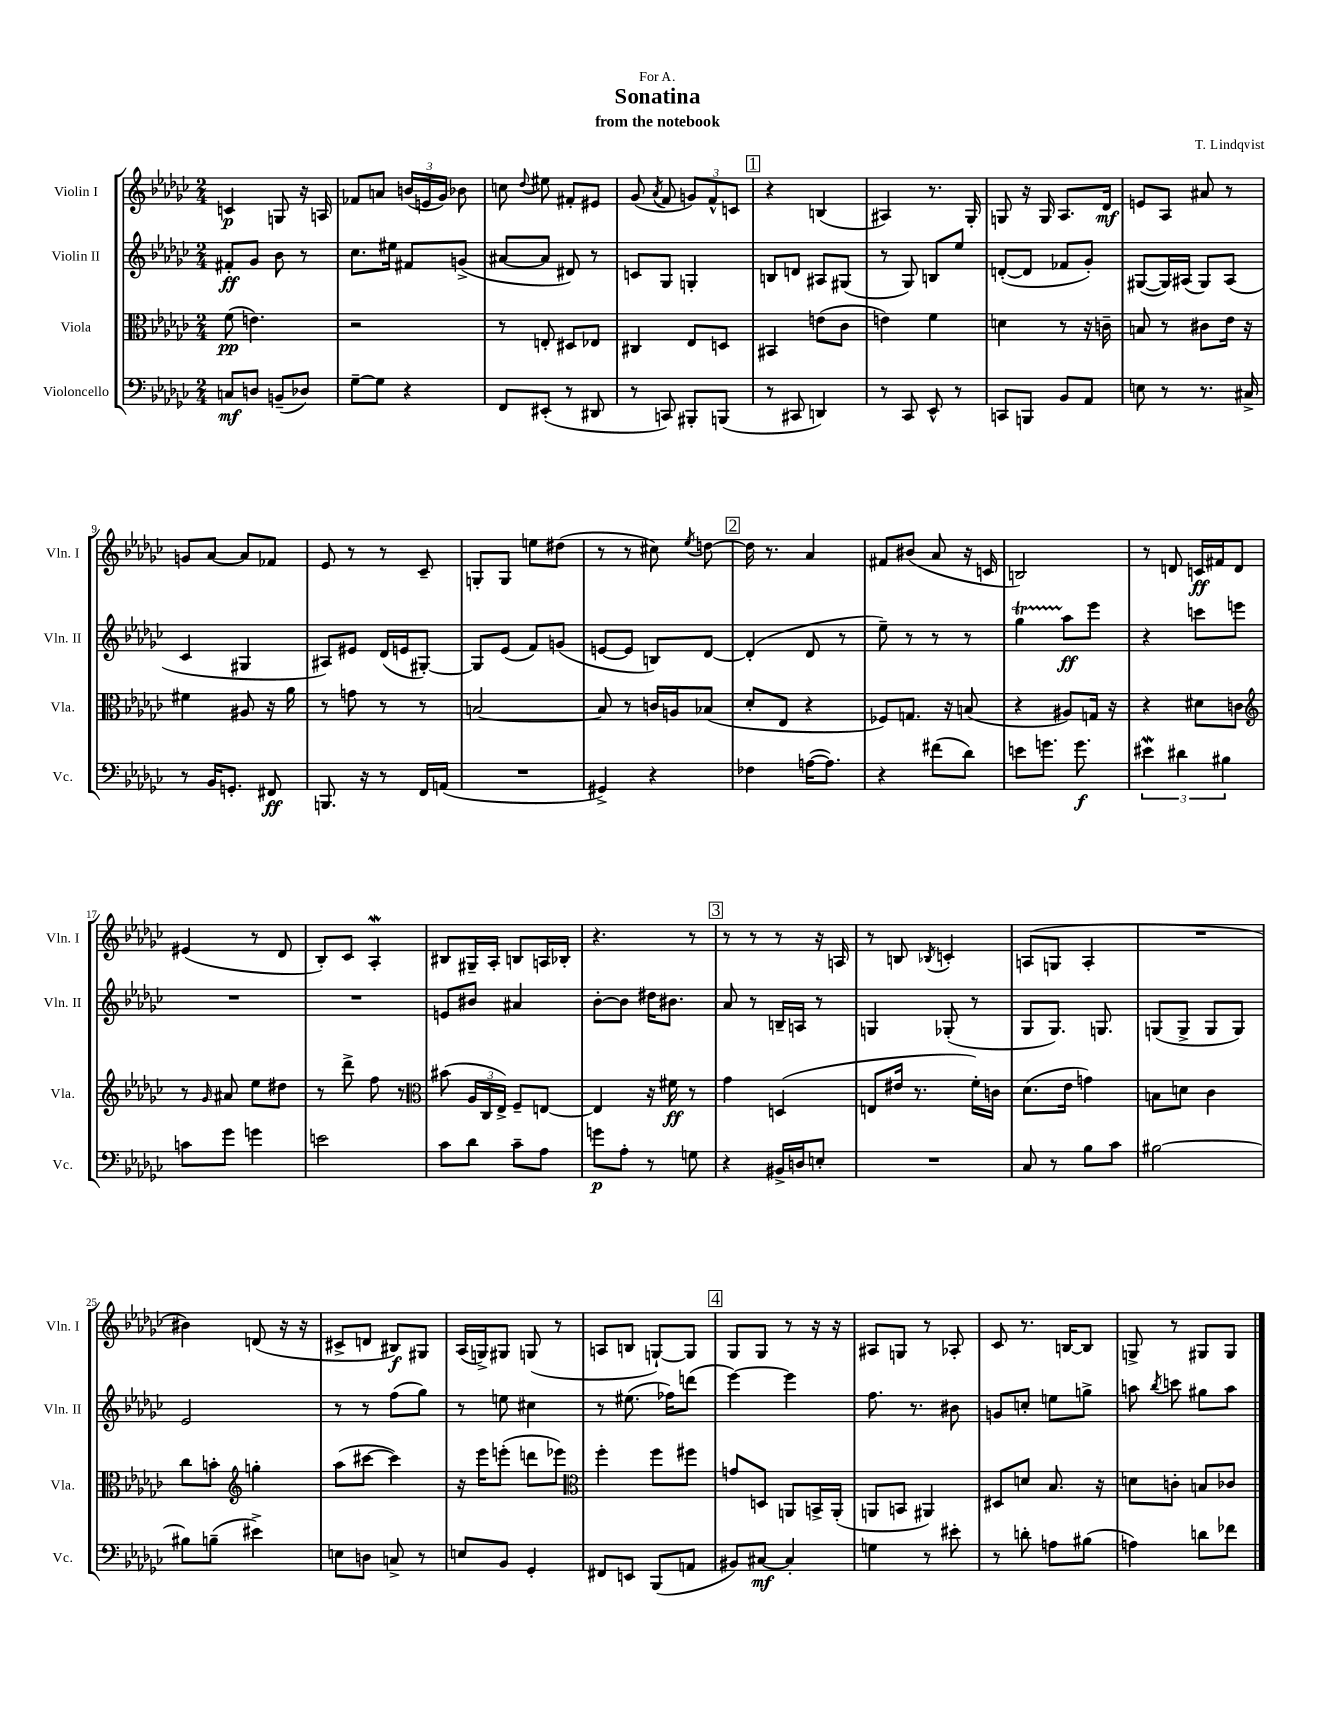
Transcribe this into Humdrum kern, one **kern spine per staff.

**kern	**kern	**kern	**kern
*staff4	*staff3	*staff2	*staff1
*clefF4	*clefC3	*clefG2	*clefG2
*k[b-e-a-d-g-c-]	*k[b-e-a-d-g-c-]	*k[b-e-a-d-g-c-]	*k[b-e-a-d-g-c-]
*M2/4	*M2/4	*M2/4	*M2/4
8C/L	(8f\	8f#'/L	4c/
8D/J	4.e\)	8g-/J	.
(8BB~/L	.	8b-\	8G/
8D-/J)	.	8r	16r
.	.	.	16A/
=	=	=	=
[8G-~\L	2r	8.cc-\L	8f-/L
8G-\]J	.	.	8a/J
.	.	16ee#\Jk	.
4r	.	8f#/L	(24b/LL
.	.	.	24e/
.	.	.	24g-/JJ)
.	.	(8g^/J	8b-\
=	=	=	=
8FF/L	8r	[8a#/L	8cc\
.	.	.	8qqdd-/
(8EE#'/J	8E'/	8a#/]J	8ee#\
8r	8D#/L	8d#/)	8f#'/L
8DD#/	8E-/J	8r	8e#/J
=	=	=	=
8r	4C#/	8c/L	(8g-/
.	.	.	8qa-/
8CC/)	.	8G-/J	8f/
8BBB#'/L	8E-/L	4G'/	12g/L)
.	.	.	12f^^/
(8BBB/J	8D/J	.	.
.	.	.	12c/J
=	=	=	=
8r	4BB#/	8B/L	4r
8CC#/	.	8d/J	.
4DD/)	(8e\L	8A#/L	(4B/
.	8c-\J	(8G#/J	.
=	=	=	=
8r	4e\)	8r	4A#/)
8CC-/	.	8G-/)	.
8EE-^^/	4f\	8B/L	8.r
8r	.	8ee-/J	.
.	.	.	16G-'/
=	=	=	=
8CC/L	4d\	([8d'/L	8G/
8BBB/J	.	8d/]J	16r
.	.	.	16G/
8BB-/L	8r	8f-/L	8.A-/L
8AA-/J	16r	8g-'/J)	.
.	16c~\	.	16d-/Jk
=	=	=	=
8E\	8B/	([8G#/L	8e/L
8r	8r	16G#/]L)	8A-/J
.	.	(16A#/JJ	.
8.r	8c#\L	8G#/L)	8a#/
.	16e-\Jk	(8A#/J	8r
16C#^/	16r	.	.
=	=	=	=
8r	4f#\	4c-/	8g/L
16BB-/LK	.	.	[8a-/J
8.GG'/J	.	.	.
.	8A#/	4G#/	8a-/]L
8FF#/	16r	.	8f-/J
.	16a-\	.	.
=	=	=	=
8.BBB/	8r	8A#/L)	8e-/
.	8g\	8e#/J	8r
16r	.	.	.
8r	8r	(16d-/LL	8r
.	.	16e/J	.
16FF/LL	8r	[8G#'/J)	8c-~/
(16AA/JJ	.	.	.
=	=	=	=
2r	[2B/	8G#/]L	8G'/L
.	.	(8e-/J	8G/J
.	.	8f/L)	8ee\L
.	.	(8g/J	(8dd#\J
=	=	=	=
4GG#^/)	8B/]	[8e/L	8r
.	8r	8e/]J	8r
4r	16c/LL	8B/L)	8cc#\)
.	16A/J	.	.
.	.	.	8qee-/
.	(8B-/J	[8d-/J	[8dd\
=	=	=	=
4F-\	8d-'/L	(4d-'/]	16dd\]
.	.	.	8.r
.	8E-/J	.	.
([16A\LK	4r	8d-/	4a-/
8.A\]J)	.	.	.
.	.	8r	.
=	=	=	=
4r	8F-/L)	8ee-~\)	8f#/L
.	8.G/J	8r	(8b#/J
(8f#\L	.	8r	8a-/
.	16r	.	.
8d-\J)	(8B/	8r	16r
.	.	.	16c/
=	=	=	=
8e\L	4r	4gg-\	2B/)
8.g\J	.	.	.
.	8A#/L)	8aa-\L	.
8.g\	.	.	.
.	16G/Jk	8eee-\J	.
.	16r	.	.
=	=	=	=
6e#\	4r	4r	8r
.	.	.	8d/
6d#\	.	.	.
.	8d#\L	8ccc\L	16c/LL
.	.	.	16f#/J
6B#\	.	.	.
.	8c\J	8eee\J	8d/J
=	=	=	=
*	*clefG2	*	*
8c\L	8r	2r	(4e#/
.	16qqg-/	.	.
8g-\J	8a#/	.	.
4g\	8ee-\L	.	8r
.	8dd#\J	.	8d-/
=	=	=	=
2e\	8r	2r	8B-'/L)
.	8ddd-^\	.	8c-/J
.	8ff\	.	4A-'/
.	8r	.	.
=	=	=	=
*	*clefC3	*	*
8c-\L	(8b#\	8e/L	8B#/L
8d-\J	24A-/LL	8b#/J	16G#~/L
.	24C-/	.	.
.	.	.	16A-'/JJ
.	24E-^/JJ)	.	.
8c-~\L	8F~/L	4a#/	8B/L
8A-\J	[8E/J	.	16A/L
.	.	.	16B-'/JJ
=	=	=	=
8g\L	4E/]	[8b-'\L	4.r
8A-'\J	.	8b-\]J	.
8r	16r	16dd#\LK	.
.	16f#\	8.b#\J	.
8G\	8r	.	8r
=	=	=	=
4r	4g-\	8a-/	8r
.	.	8r	8r
16BB#^/LL	(4D/	16B~/LL	8r
16D/J	.	16A/JJ	.
8E'/J	.	8r	16r
.	.	.	16A/
=	=	=	=
2r	8E/L	4G/	8r
.	16e#/Jk	.	8B/
.	8.r	.	.
.	.	.	8qB-/
.	.	(8G-'/	4c'/
.	16f'\LL)	8r	.
.	16c\JJ	.	.
=	=	=	=
8C-/	(8.d-\L	8G-/L	(8A/L
8r	.	8.G-/J)	8G/J
.	16e-\Jk	.	.
8B-\L	4g\)	.	4A'/
.	.	8.G/	.
8c-\J	.	.	.
=	=	=	=
[2B#\	8B\L	(8G/L	2r
.	8d\J	8G^/J	.
.	4c-\	8G/L	.
.	.	8G/J)	.
=	=	=	=
8B#\]L	8cc-\L	2e-/	4b#\)
(8B~\J	8b'\J	.	.
*	*clefG2	*	*
4e#^\)	4gg'\	.	(8d/
.	.	.	16r
.	.	.	16r
=	=	=	=
8E\L	(8aa-\L	8r	8c#^/L
8D\J	[8ccc#\J	8r	8d/J
8C^/	4ccc#\])	(8ff\L	8B#/L)
8r	.	8gg-\J)	8G#/J
=	=	=	=
8E/L	16r	8r	(16A-/LL
.	16eee-\LK	.	16G^/J)
8BB-/J	(8eee'\J	8ee\	8G#/J
4GG-'/	8ddd\L	4cc#\	(8G/
.	8eee-\J)	.	8r
=	=	=	=
*	*clefC3	*	*
8FF#/L	4ff'\	8r	8A/L
8EE/J	.	(8.ee#\	8B/J
(8BBB-/L	8ff\L	.	[8G`/L)
.	.	16ff-\LK)	.
8AA/J	8ff#\J	(8ddd\J	8G/]J
=	=	=	=
8BB#/L)	8g/L	[4eee-\)	8G-/L
[8C#/J	8D/J	.	8G-/J
4C#'/]	8AA/L	4eee-\]	8r
.	16BB^/L	.	16r
.	(16AA'/JJ	.	16r
=	=	=	=
4G\	8AA/L	8.ff\	8A#/L
.	8BB/J	.	8G/J
.	.	8.r	.
8r	4AA#/)	.	8r
8e#'\	.	8b#\	8A-'/
=	=	=	=
8r	8D#/L	8g/L	8c-/
8d'\	8d/J	8cc'/J	8.r
8A\L	8.B-/	8ee\L	.
.	.	.	[16B/LK
(8B#\J	.	8gg^\J	8B/]J
.	16r	.	.
=	=	=	=
4A\)	8d\L	8aa\	8G^/
.	.	8qbb-/	.
.	8c'\J	8ccc\	8r
8d\L	8B/L	8gg#\L	8G#/L
8f-\J	8c-/J	8aa\J	8G#/J
==	==	==	==
*-	*-	*-	*-
